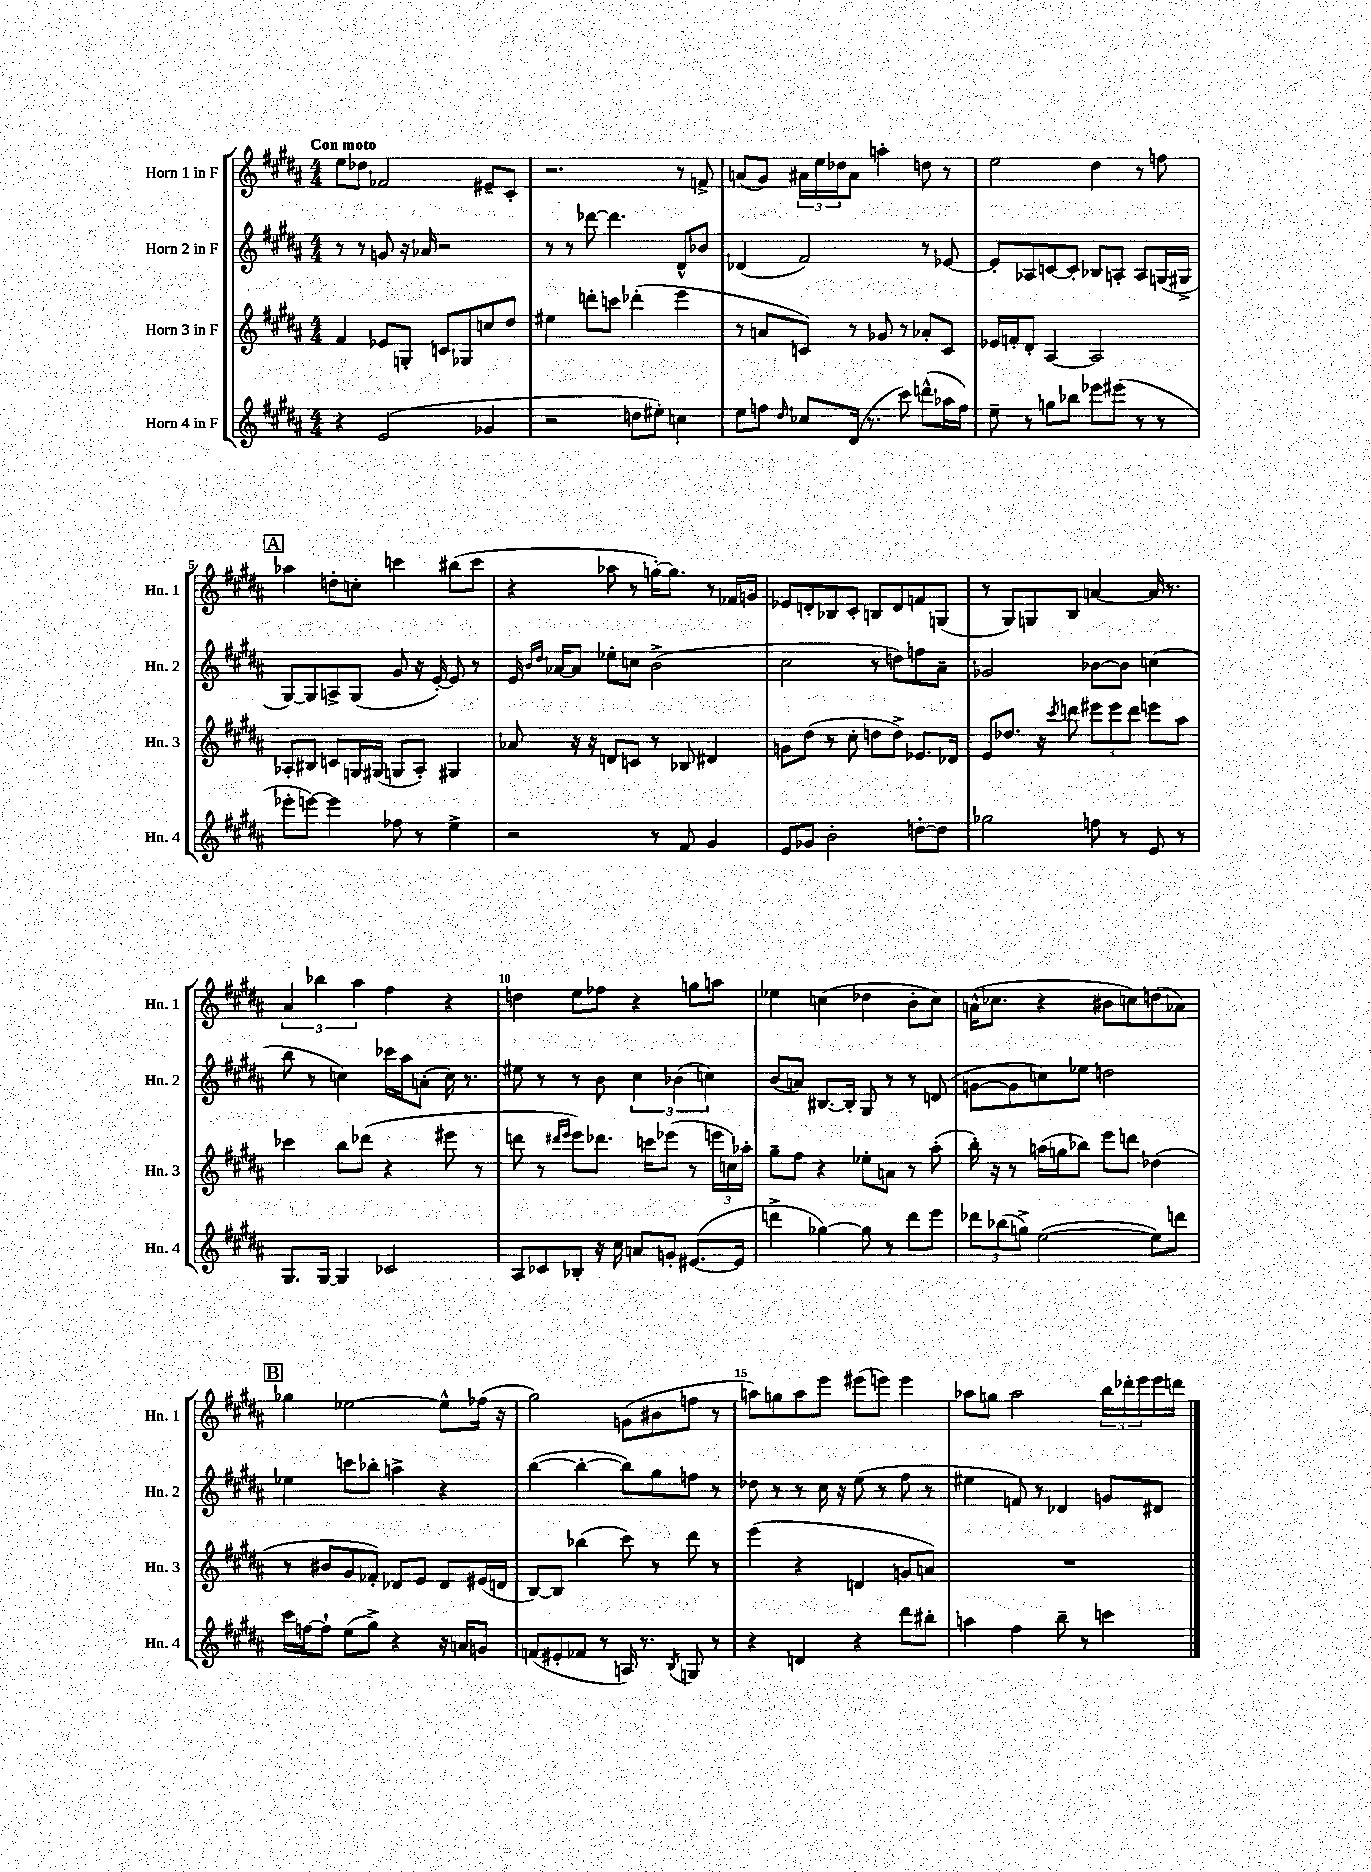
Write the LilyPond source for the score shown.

<<
\new StaffGroup <<
\new Staff = "s0" \with { instrumentName = "Horn 1 in F" shortInstrumentName = "Hn. 1" } {
    \clef treble \key b \major \numericTimeSignature \time 4/4 \tempo "Con moto"
    e''8 des''8 fes'2 eis'8-- cis'8-. |
    r2. r8 f'8-> |
    a'8( gis'8) \tuplet 3/2 { ais'16 e''16 des''16 } ais'8 a''4-. d''8 r8 |
    e''2 dis''4 r8 f''8 |
    \mark \markup { \box "A" } aes''4 d''8-. c''8-. c'''4 bis''8( c'''8 |
    r4 aes''8 r8 g''16~-.) g''8. r8 fes'16 g'16 |
    ees'8 d'8-. bes8 cis'8-. b8 d'8 f'8 g8( |
    r8 gis8) g8 b8 a'4~ a'16 r8. |
    \tuplet 3/2 { ais'4 bes''4 ais''4 } fis''4 r4 |
    d''4 e''8 fes''8 r4 g''8 a''8 |
    ees''4 c''4( des''4 b'8-. c''8) |
    a'16-^( ces''8. r4 bis'8 c''8) d''8( aes'8) |
    \mark \markup { \box "B" } ges''4 ees''2~ ees''8-^ fes''16( r16 |
    gis''2) g'8( bis'8 f''8 r8 |
    a''8) g''8 a''8 e'''8 eis'''8( e'''8) e'''4 |
    aes''8 g''8 aes''2 \tuplet 3/2 { b''16 des'''16-. e'''16 } e'''16 d'''16 \bar "|." |
}
\new Staff = "s1" \with { instrumentName = "Horn 2 in F" shortInstrumentName = "Hn. 2" } {
    \clef treble \key b \major \numericTimeSignature \time 4/4
    r8 r8 g'8 r16 aes'16 r2 |
    r8 r8 des'''8~ des'''4. dis'8-^ bes'8 |
    des'4( fis'2) r8 ees'8~ |
    ees'8-. aes8 c'8~ c'8-. bes8 a8-. a8 g16( gis16-> |
    \mark \markup { \box "A" } gis8~) gis8 a8-> gis8( gis'8 r16 e'16~-.) e'8 r8 |
    e'16 \grace { b'16 dis''16 } aes'16~ aes'8 ees''8-. c''8 b'2->( |
    cis''2 r8 d''8) f''8 ais'8-- |
    ges'2 bes'8~ bes'8 c''4( |
    b''8 r8 c''4) ces'''16 ais''16 a'8-.( c''16) r8. |
    eis''8 r8 r8 b'8 \tuplet 3/2 { cis''4 bes'4( c''4) } |
    b'8( a'8) bis8.~ bis16-. gis8 r8 r8 d'8( |
    g'8~ g'8 c''8) ees''8 d''2 |
    \mark \markup { \box "B" } ees''4 c'''8 bes''8-. a''4-> r4 |
    b''4~( b''4~-. b''8) gis''8 f''8 r8 |
    des''8 r8 r8 cis''16 r16 e''8( r8 fis''8 r8 |
    eis''4 f'8) r8 des'4 g'8 dis'8 \bar "|." |
}
\new Staff = "s2" \with { instrumentName = "Horn 3 in F" shortInstrumentName = "Hn. 3" } {
    \clef treble \key b \major \numericTimeSignature \time 4/4
    fis'4 ees'8 g8-. c'8 ges8 c''8 dis''8 |
    eis''4 d'''8-. c'''8 des'''4-.( e'''4 |
    r8 a'8 c'8) r8 ges'8 r8 aes'8-. c'8 |
    ees'16 f'16-. dis'8-. ais4~ ais2 |
    \mark \markup { \box "A" } aes8-. bis8 c'8 g16 gis16( g8 aes8-.) gis4 |
    aes'8 r16 r16 d'8 c'8 r8 bes8 dis'4 |
    g'8 dis''8( r8 cis''8-. d''8 d''8->) ees'8. des'16 |
    e'8 des''8. r16 \acciaccatura { cis'''8 } d'''8 \tuplet 3/2 { eis'''8 eis'''8 d'''8 } e'''8 ais''8 |
    ces'''4 b''8 des'''8( r4 eis'''8 r8 |
    d'''8 r8 \grace { dis'''16 e'''16 } e'''8) des'''8. c'''16 ees'''8( r8 \tuplet 3/2 { e'''16 c''16) aes''16-. } |
    gis''8-- fis''8 r4 ees''8-. a'8 r8 ais''8-.( |
    b''16-.) r16 r8 a''16( g''16 bes''8) e'''8 d'''8 des''4( |
    \mark \markup { \box "B" } r8 bis'8 gis'8 fes'8-.) des'8 e'8 des'8 eis'16( d'16 |
    b8~) b8 bes''4( cis'''8) r8 dis'''8 r8 |
    e'''4( r4 d'4 g'8 a'8) |
    R1 \bar "|." |
}
\new Staff = "s3" \with { instrumentName = "Horn 4 in F" shortInstrumentName = "Hn. 4" } {
    \clef treble \key b \major \numericTimeSignature \time 4/4
    r4 e'2( ges'4 |
    r2 d''8 eis''8-.) c''4 |
    e''8 f''8 \grace { dis''16 } ces''8 dis'16( r8. cis'''8) d'''8-^( aes''16 f''16) |
    e''8-- r8 g''8 bes''8 ees'''8 eis'''8( r8 r8 |
    \mark \markup { \box "A" } ees'''8-. e'''8~) e'''4 fes''8 r8 e''4-> |
    r2 r8 fis'8 gis'4 |
    e'8 ges'8 b'2-. d''8~-. d''8 |
    ges''2 f''8 r8 e'8 r8 |
    gis8. gis16~ gis4 ces'2 |
    ais8 ces'8 bes8-. r16 cis''16 a'8 g'8-. eis'8.~( eis'16 |
    d'''4-> ges''4~) ges''8 r8 d'''8 e'''8 |
    \tuplet 3/2 { des'''8 bes''8( g''8->) } e''2~( e''8) d'''8 |
    \mark \markup { \box "B" } cis'''16 f''16~ f''8-! e''8( gis''8->) r4 r16 a'16 g'8 |
    f'8( eis'8-. fes'8 r8 a16) r8. \acciaccatura { b8 } g8 r8 |
    r4 d'4 r4 dis'''8 bis''8-. |
    a''4 fis''4 b''8-- r8 c'''4 \bar "|." |
}
>>
>>
\layout { \context { \Score \override BarNumber.break-visibility = ##(#f #t #t) barNumberVisibility = #(every-nth-bar-number-visible 5) } }
